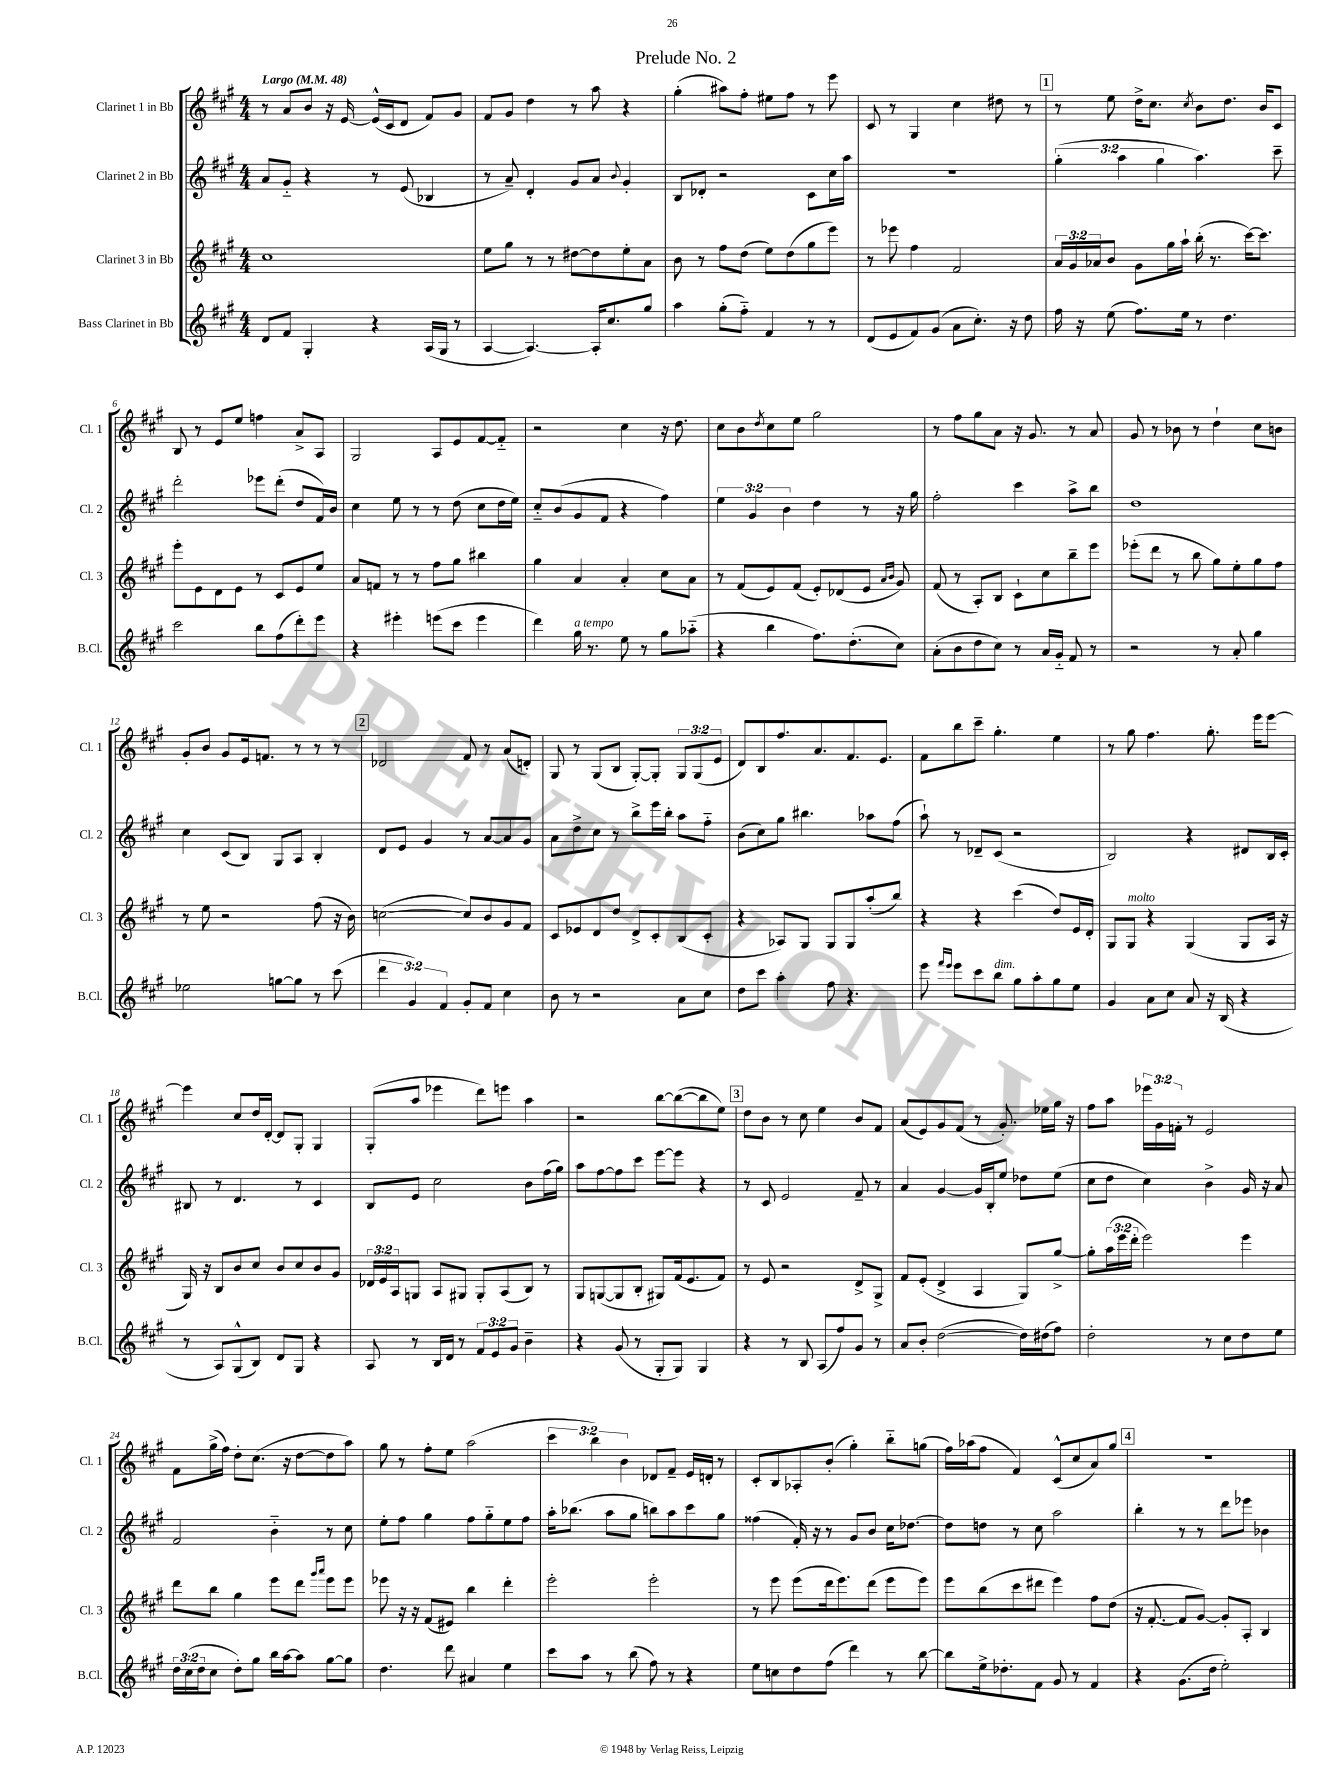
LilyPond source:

\header { title = "Prelude No. 2" }
<<
\new StaffGroup <<
\new Staff = "s0" \with { instrumentName = "Clarinet 1 in Bb" shortInstrumentName = "Cl. 1" } {
    \clef treble \key a \major \numericTimeSignature \time 4/4 \override Staff.TupletNumber.text = #tuplet-number::calc-fraction-text \tempo "Largo" 4 = 48
    r8 a'8 b'8 r16 e'16~ e'16-^( cis'16 d'8 fis'8) gis'8 |
    fis'8 gis'8 d''4 r8 a''8 r4 |
    gis''4-.( ais''8) fis''8-. eis''8 fis''8 r8 e'''8 |
    cis'8 r8 gis4 cis''4 dis''8 r8 |
    \mark \markup { \box "1" } r8 e''8 d''16-> cis''8. \acciaccatura { cis''8 } b'8 d''8. b'16 cis'8 |
    b8 r8 e'8 e''8 f''4 a'8-> a8 |
    gis2 a8 e'8 fis'8~ fis'8-_ |
    r2 cis''4 r16 d''8. |
    cis''8 b'8 \acciaccatura { d''8 } cis''8 e''8 gis''2 |
    r8 fis''8 gis''8 a'8 r16 gis'8. r8 a'8 |
    gis'8 r8 bes'8 r8 d''4-! cis''8 b'8 |
    gis'8-. b'8 gis'8 e'16 f'8. r8 r8 r8 |
    \mark \markup { \box "2" } des'2 fis'8 r8 a'8( d'8-.) |
    gis8 r8 gis8( b8 gis8~-.) gis8-. \tuplet 3/2 { gis8 gis8( e'8 } |
    d'8) b8 fis''8. a'8. fis'8. e'8. |
    fis'8 b''8 cis'''8-- gis''4.-. e''4 |
    r8 gis''8 fis''4. gis''8.-. e'''16 e'''8~ |
    e'''4 cis''8 d''16 d'16~-. d'8 gis8-. gis4 |
    gis8-.( a''8 ees'''4 d'''8) e'''8 a''4 |
    r2 b''8~ b''8~( b''8 e''8) |
    \mark \markup { \box "3" } d''8 b'8 r8 cis''8 e''4 b'8 fis'8 |
    a'8( e'8) gis'8 fis'8( r8 gis'8.-.) ees''16 gis''16 r16 |
    fis''8 a''8 \tuplet 3/2 { ees'''16 gis'16 f'16-. } r8 e'2 |
    fis'8 gis''16->( fis''16) d''8-. cis''8.( r16 d''8~ d''8 a''8) |
    gis''8 r8 fis''8-. e''8 a''2( |
    \tuplet 3/2 { cis'''4 b''4) b'4 } des'8 fis'8-- e'16 d'16-. r8 |
    cis'8-. b8 aes8-. b'8-.( gis''4-.) b''8-_ g''8( |
    fis''16) aes''16( fis''8 fis'4) cis'8-^( cis''8 a'8) gis''8 |
    \mark \markup { \box "4" } R1 \bar "|." |
}
\new Staff = "s1" \with { instrumentName = "Clarinet 2 in Bb" shortInstrumentName = "Cl. 2" } {
    \clef treble \key a \major \numericTimeSignature \time 4/4 \override Staff.TupletNumber.text = #tuplet-number::calc-fraction-text
    a'8 gis'8-_ r4 r8 e'8( bes4 |
    r8 a'8--) d'4-. gis'8 a'8 \appoggiatura { b'8 } gis'4-. |
    b8 des'8-. r2 cis'8 cis''16 a''16 |
    R1 |
    \mark \markup { \box "1" } \tuplet 3/2 { gis''4-.( a''4 gis''4 } a''4.) cis'''8-- |
    d'''2-. ees'''8 d'''8-.( d''8 fis'16) b'16 |
    cis''4 e''8 r8 r8 d''8( cis''8 d''16 e''16) |
    cis''8-_ b'8( gis'8 fis'8 r4 fis''4) |
    \tuplet 3/2 { e''4 gis'4 b'4 } d''4 r8 r16 gis''16 |
    fis''2-. cis'''4 a''8-> b''8 |
    d''1 |
    cis''4 cis'8( b8) gis8 a8 b4-. |
    \mark \markup { \box "2" } d'8 e'8 gis'4 r8 a'8~ a'8 gis'8 |
    a'8 d''8-> cis''8 r8 b''8-> e'''16 b''16-. a''8 fis''8-_ |
    b'8( cis''8) gis''8 bis''4. aes''8 fis''8( |
    a''8-!) r8 des'8-- cis'8( r2 |
    b2) r4 dis'8 b16 cis'16-. |
    bis8 r8 d'4. r8 cis'4 |
    b8 e'8 cis''2 b'8 fis''16( gis''16) |
    a''8 fis''8~ fis''8 cis'''8 e'''8~ e'''8 r4 |
    \mark \markup { \box "3" } r8 cis'8 e'2 fis'8-- r8 |
    a'4 gis'4~ gis'16 b16-. e''8 des''8 e''8( |
    cis''8 d''8 cis''4) b'4-> gis'16 r16 a'8 |
    fis'2 b'4-_ r8 cis''8 |
    e''8-. fis''8 gis''4 fis''8 gis''8-_ e''8 fis''8 |
    a''16-. bes''8.( a''8 gis''8 b''8) a''8 cis'''8 gis''8 |
    fisis''4( fis'16-.) r16 r8 gis'8 b'8 cis''16 des''8.~ |
    des''8 d''8 r8 cis''8 a''2 |
    \mark \markup { \box "4" } b''4-. r8 r8 d'''8 ees'''8 bes'4 \bar "|." |
}
\new Staff = "s2" \with { instrumentName = "Clarinet 3 in Bb" shortInstrumentName = "Cl. 3" } {
    \clef treble \key a \major \numericTimeSignature \time 4/4 \override Staff.TupletNumber.text = #tuplet-number::calc-fraction-text
    cis''1 |
    e''8 gis''8 r8 r8 dis''8~ dis''8 e''8-. a'8 |
    b'8 r8 fis''8 d''8( e''8) d''8( gis''8 e'''8) |
    r8 ees'''8 fis''4 fis'2 |
    \mark \markup { \box "1" } \tuplet 3/2 { a'16 gis'16 aes'16 } b'8 gis'8 gis''16 a''16-! b''16-.( r8. cis'''16~) cis'''8. |
    e'''8-. e'8 d'8 e'8 r8 cis'8 e'8 e''8 |
    a'8 f'8 r8 r8 fis''8 gis''8 bis''4 |
    gis''4 a'4 a'4-. cis''8 a'8 |
    r8 fis'8( e'8) fis'8( e'8-.) des'8( e'8 \grace { a'16 b'16 } gis'8) |
    fis'8( r8 a8-.) b8 cis'8-! cis''8 b''8-- e'''8 |
    ees'''8-.( d'''8 r8 b''8 gis''8) e''8-. gis''8 fis''8 |
    r8 e''8 r2 fis''8( r16 b'16) |
    \mark \markup { \box "2" } c''2~( c''8) b'8 gis'8 fis'8 |
    cis'8 ees'8 d'8 d''8 d'8-> cis'8-. b8( cis'8-. |
    r4 aes8) gis8 gis8 gis8 a''8-.( b''8) |
    r4 r4 cis'''4( d''8) e'16 d'16-. |
    gis8 gis8^\markup { \italic "molto" } r4 gis4( gis8 a16 r16 |
    gis16) r16 b8 b'8 cis''8 b'8 cis''8 b'8 gis'8 |
    \tuplet 3/2 { des'16 e'16 a16 } g8 a8 gis8 gis8-. a8( b8) r8 |
    gis8 g8~( g8 b8-. gis8) fis'16( e'8. fis'8) |
    \mark \markup { \box "3" } r8 e'8 r2 d'8-> gis8-> |
    fis'8 e'8-.( d'4-> a4 gis8) gis''8~-> |
    gis''8-. \tuplet 3/2 { a''16( e'''16 d'''16-. } e'''2) e'''4 |
    d'''8 b''8 gis''4 e'''8 d'''8 \grace { gis'''16 a'''16 } e'''8 e'''8 |
    ees'''8 r16 r16 fis'8( eis'8) b''4 d'''4-. |
    e'''2-. e'''2-. |
    r8 e'''8 e'''8( d'''16 e'''8.) d'''8( e'''8 e'''8) |
    e'''8 b''8( cis'''8 dis'''8 e'''4) fis''8 d''8( |
    \mark \markup { \box "4" } r16 fis'8.~-. fis'8 gis'8~) gis'8-. a8-. b4 \bar "|." |
}
\new Staff = "s3" \with { instrumentName = "Bass Clarinet in Bb" shortInstrumentName = "B.Cl." } {
    \clef treble \key a \major \numericTimeSignature \time 4/4 \override Staff.TupletNumber.text = #tuplet-number::calc-fraction-text
    d'8 fis'8 gis4-. r4 a16( gis16 r8 |
    a4~ a4.~) a16-. cis''8. gis''8 |
    a''4 gis''8-.( fis''8-_) fis'4 r8 r8 |
    d'8( e'8 fis'8) gis'8( a'8 cis''8.-.) r16 d''8 |
    \mark \markup { \box "1" } fis''16 r16 e''8( fis''8.) e''16 r8 d''4. |
    cis'''2 b''8 fis''8( d'''8-.) e'''8 |
    r4 eis'''4-. e'''8( cis'''8 e'''4 |
    d'''4) gis''16^\markup { \italic "a tempo" } r8. e''8 r8 gis''8 aes''8-_( |
    r4 b''4 fis''8.) d''8.-.( cis''8) |
    a'8-.( b'8 d''8 cis''8) r8 a'16 gis'16-_ fis'8 r8 |
    r2 r8 a'8-. gis''4 |
    ees''2 g''8~ g''8 r8 cis'''8( |
    \mark \markup { \box "2" } \tuplet 3/2 { d'''4 gis'4) fis'4 } gis'8-. fis'8 cis''4 |
    b'8 r8 r2 a'8 cis''8 |
    d''8 cis'''8 a''4-. fis''8 r4. |
    e'''8 \grace { fis'''16 e'''16 } e'''8 cis'''8 b''8^\markup { \italic "dim." } gis''8 a''8-. gis''8 e''8 |
    gis'4 a'8 cis''8 a'8 r16 b16( r4 |
    r8 a8) gis8-^( b8) d'8 gis8 r4 |
    a8 r8 b16 d'16 r8 \tuplet 3/2 { fis'8 e'8 gis'8 } b'4-- |
    r4 gis'8( r8 gis8-. gis8) gis4 |
    \mark \markup { \box "3" } r4 r8 b8 a8( fis''8) gis'8 r8 |
    a'8 b'8-. d''2~( d''16) dis''16( fis''8) |
    d''2-. r8 cis''8 d''8 e''8 |
    \tuplet 3/2 { d''16 cis''16( d''16 } cis''8 d''8-.) gis''8 b''16 a''16~ a''8 gis''8~ gis''8 |
    d''4. d'''8 ais'4 e''4 |
    cis'''8 a''8 r8 b''8( fis''8) r8 r4 |
    e''8 c''8 d''8 fis''8( d'''4) r8 b''8~ |
    b''8 e''16-> des''8.-. fis'8 gis'8 r8 fis'4 |
    \mark \markup { \box "4" } r4 gis'8.( d''16 e''2-.) \bar "|." |
}
>>
>>
